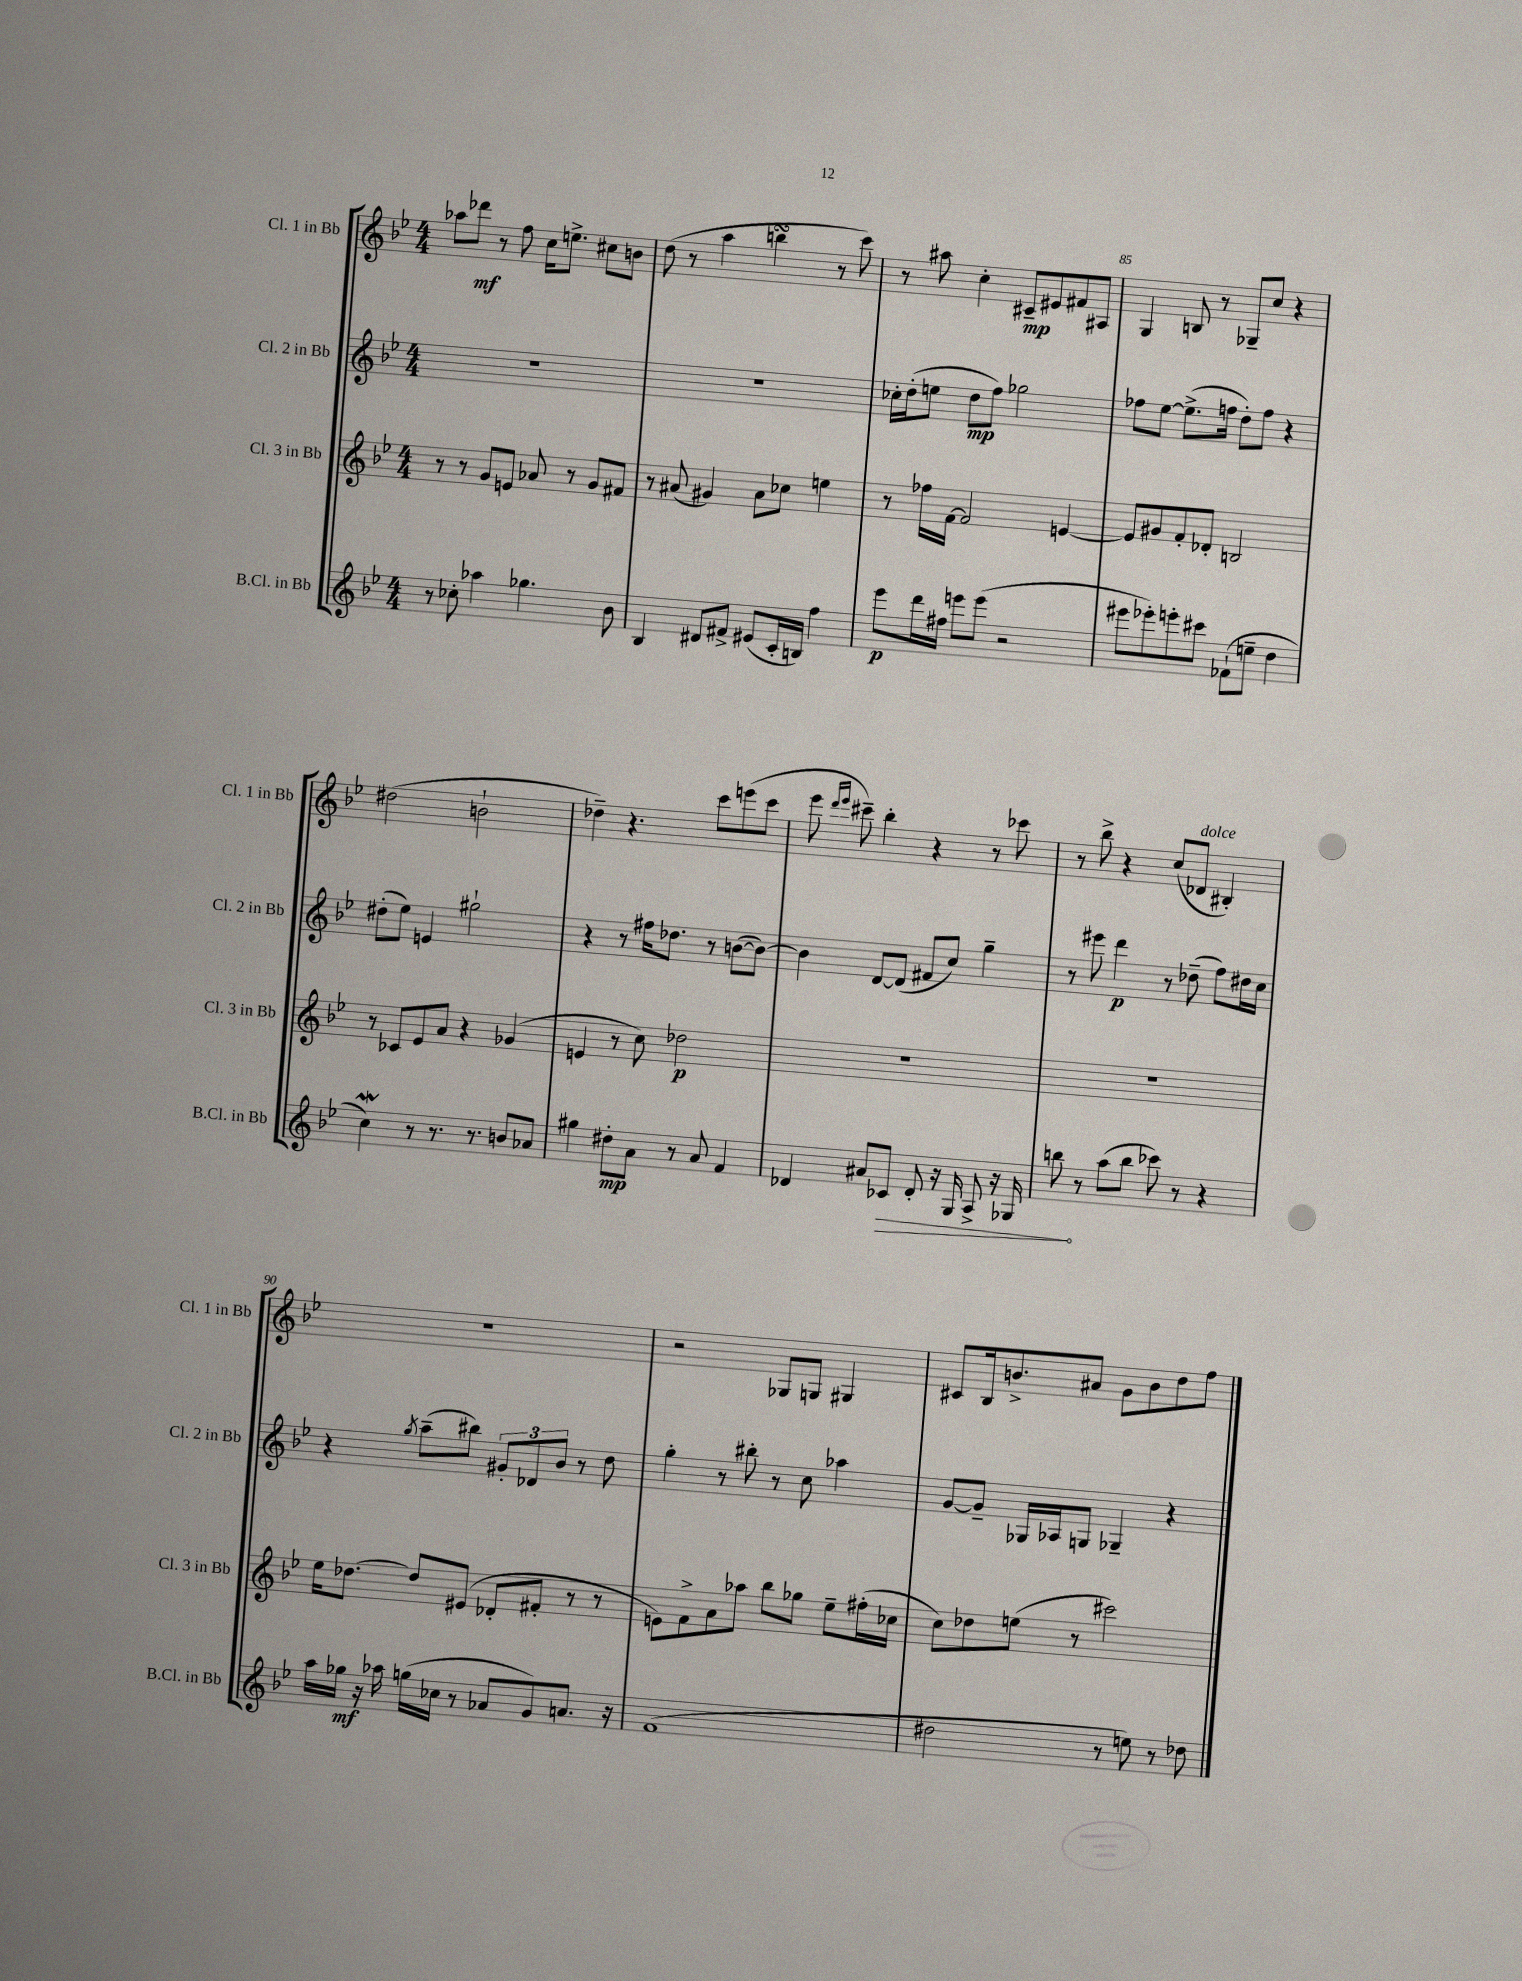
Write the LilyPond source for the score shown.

<<
\new StaffGroup <<
\new Staff = "s0" \with { instrumentName = "Cl. 1 in Bb" shortInstrumentName = "Cl. 1 in Bb" } {
    \clef treble \key bes \major \numericTimeSignature \time 4/4
    aes''8 des'''8\mf r8 f''8 c''16 e''8.-> cis''8 b'8 |
    d''8( r8 a''4 b''4\turn r8 c'''8) |
    r8 ais''8 c''4-. cis'8--\mp eis'8 fis'8 ais8 |
    g4 b8 r8 ges8-- c''8 r4 |
    dis''2( b'2-! |
    des''4--) r4. c'''8 e'''8( c'''8 |
    ees'''8 \grace { d'''16 ees'''16 } cis'''8--) bes''4-. r4 r8 ces'''8 |
    r8 bes''8-> r4 c''8( des'8^\markup { \italic "dolce" } bis4-.) |
    R1 |
    r2 ges8 g8 gis4 |
    cis'8 bes16 b'8.-> ais'8 g'8 b'8 d''8 f''8 \bar "|." |
}
\new Staff = "s1" \with { instrumentName = "Cl. 2 in Bb" shortInstrumentName = "Cl. 2 in Bb" } {
    \clef treble \key bes \major \numericTimeSignature \time 4/4
    R1 |
    R1 |
    ces''16-. d''16-.( e''8 d''8\mp f''8) ges''2 |
    fes''8 ees''8~ ees''8.->( f''16 d''8-.) f''8 r4 |
    dis''8-.( ees''8) e'4 gis''2-! |
    r4 r8 fis''16 des''8. r8 b'8~( b'8~) |
    b'4 d'8~ d'8( fis'8 c''8) g''4-- |
    r8 eis'''8 d'''4\p r8 des''8--( f''8) dis''16 c''16 |
    r4 \acciaccatura { g''8 } a''8--( bis''8) \tuplet 3/2 { gis'8-. des'8 bes'8 } r8 d''8 |
    g''4-. r8 bis''8-. r8 c''8 aes''4 |
    g'8~ g'8-- ges16 aes16 g8 ges4-- r4 \bar "|." |
}
\new Staff = "s2" \with { instrumentName = "Cl. 3 in Bb" shortInstrumentName = "Cl. 3 in Bb" } {
    \clef treble \key bes \major \numericTimeSignature \time 4/4
    r8 r8 g'8 e'8 aes'8 r8 g'8 fis'8 |
    r8 ais'8( gis'4) ais'8 ces''8 e''4 |
    r8 fes''16 f'16~ f'2 e'4~ |
    e'8 gis'8 f'8-. des'8-. b2 |
    r8 ces'8 ees'8 a'8 r4 ges'4( |
    e'4 r8 c''8) des''2\p |
    R1 |
    R1 |
    ees''16 des''8.~ des''8 eis'8( des'8-. fis'8-. r8 r8 |
    e'8) f'8-> a'8 aes''8 bes''8 ges''8 ees''8-- fis''16-.( ces''16 |
    c''8) des''8 e''8( r8 cis'''2) \bar "|." |
}
\new Staff = "s3" \with { instrumentName = "B.Cl. in Bb" shortInstrumentName = "B.Cl. in Bb" } {
    \clef treble \key bes \major \numericTimeSignature \time 4/4
    r8 ces''8-. aes''4 ges''4. bes'8 |
    bes4 dis'8 fis'8-> eis'8( c'16-. b16) f''4 |
    ees'''8\p d'''16 fis''16 e'''8 e'''8( r2 |
    eis'''8 ees'''8-.) e'''8-. cis'''8 fes'8-!( e''8-- d''4 |
    c''4\mordent) r8 r8. r8. b'8 aes'8 |
    gis''4 dis''8-.\mp a'8 r8 a'8 f'4 |
    des'4 ais'8 \once \override Hairpin.circled-tip = ##t ces'8\> des'8-. r16 g16 a8-> r16 ges16 |
    b''8\! r8 a''8( b''8 ces'''8) r8 r4 |
    a''16 ges''16\mf r16 aes''16 g''16( ces''16 r8 aes'8 g'8) a'8. r16 |
    f'1( |
    dis''2 r8 e''8) r8 des''8 \bar "|." |
}
>>
>>
\layout { \context { \Score currentBarNumber = #82 \override BarNumber.break-visibility = ##(#f #t #t) barNumberVisibility = #(every-nth-bar-number-visible 5) } }
